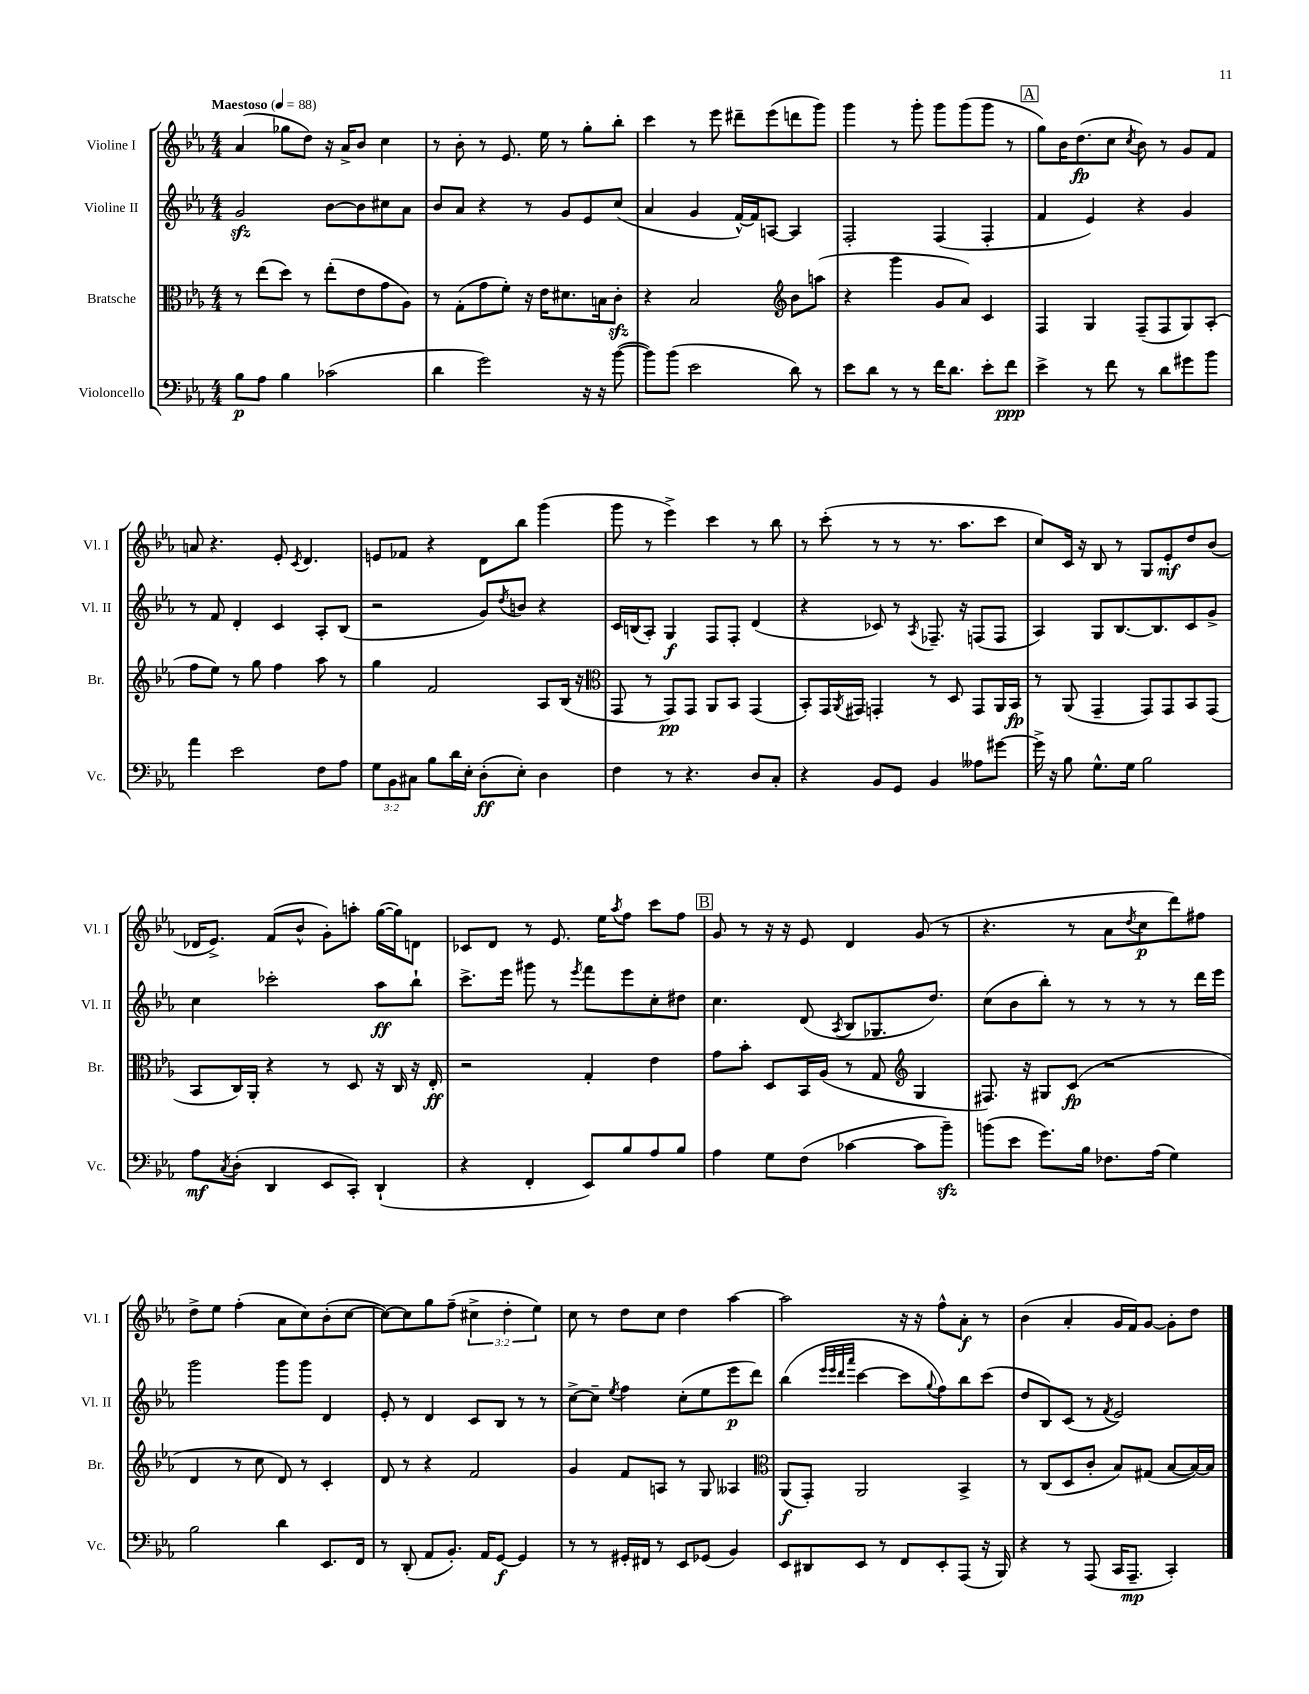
<<
\new StaffGroup <<
\new Staff = "s0" \with { instrumentName = "Violine I" shortInstrumentName = "Vl. I" } {
    \clef treble \key ees \major \numericTimeSignature \time 4/4 \override Staff.TupletNumber.text = #tuplet-number::calc-fraction-text \tempo "Maestoso" 4 = 88
    aes'4( ges''8 d''8) r16 aes'16-> bes'8 c''4 |
    r8 bes'8-. r8 ees'8. ees''16 r8 g''8-. bes''8-. |
    c'''4 r8 ees'''8 dis'''8-- ees'''8( d'''8 g'''8) |
    g'''4 r8 g'''8-. g'''8 g'''8( g'''8 r8 |
    \mark \markup { \box "A" } g''8) bes'16 d''8.\fp( c''8 \acciaccatura { c''8 } bes'8) r8 g'8 f'8 |
    a'8 r4. ees'8-. \acciaccatura { c'8 } d'4. |
    e'8 fes'8 r4 d'8 bes''8 g'''4( |
    g'''8 r8 ees'''4->) c'''4 r8 bes''8 |
    r8 c'''8-.( r8 r8 r8. aes''8. c'''8 |
    c''8) c'16 r16 bes8 r8 g8 ees'8-.\mf d''8 bes'8( |
    des'16 ees'8.->) f'8( bes'8-^ g'8-.) a''8-. g''16~( g''16) d'8 |
    ces'8 d'8 r8 ees'8. ees''16 \acciaccatura { aes''8 } f''8 c'''8 f''8 |
    \mark \markup { \box "B" } g'8 r8 r16 r16 ees'8 d'4 g'8( r8 |
    r4. r8 aes'8 \acciaccatura { d''8 } c''8\p d'''8) fis''8 |
    d''8-> ees''8 f''4-.( aes'8 c''8) bes'8-.( c''8~ |
    c''8~) c''8 g''8 f''8--( \tuplet 3/2 { cis''4-> d''4-. ees''4) } |
    c''8 r8 d''8 c''8 d''4 aes''4~ |
    aes''2 r16 r16 f''8-^ aes'8-.\f r8 |
    bes'4( aes'4-. g'16 f'16) g'8~ g'8-. d''8 \bar "|." |
}
\new Staff = "s1" \with { instrumentName = "Violine II" shortInstrumentName = "Vl. II" } {
    \clef treble \key ees \major \numericTimeSignature \time 4/4
    g'2\sfz bes'8~ bes'8 cis''8 aes'8 |
    bes'8 aes'8 r4 r8 g'8 ees'8 c''8( |
    aes'4 g'4 f'16~-^) f'16 a8~ a4 |
    f2-. f4( f4-. |
    \mark \markup { \box "A" } f'4 ees'4) r4 g'4 |
    r8 f'8 d'4-. c'4 aes8-. bes8( |
    r2 g'8) \acciaccatura { d''8 } b'8 r4 |
    c'16 b16( aes8-.) g4\f f8 f8-. d'4( |
    r4 ces'8) r8 \acciaccatura { aes8 } fes8.-- r16 f8( f8 |
    aes4) g8 bes8.~ bes8. c'8 g'8-> |
    c''4 ces'''2-. aes''8\ff bes''8-! |
    c'''8.-> ees'''16 gis'''8 r8 \acciaccatura { ees'''8 } f'''8 ees'''8 c''8-. dis''8 |
    \mark \markup { \box "B" } c''4. d'8( \acciaccatura { aes8 } bes8 ges8. d''8.) |
    c''8( bes'8 bes''8-.) r8 r8 r8 r8 d'''16 ees'''16 |
    g'''2 g'''8 g'''8 d'4 |
    ees'8-. r8 d'4 c'8 bes8 r8 r8 |
    c''8~-> c''8-- \acciaccatura { ees''8 } f''4 c''8-.( ees''8 ees'''8\p d'''8) |
    bes''4( \grace { ees'''32 ees'''32 d'''32 aes'''32 } c'''4~ c'''8 \appoggiatura { g''8 } f''8) bes''8 c'''8( |
    d''8 bes8) c'8( r8 \acciaccatura { f'8 } ees'2) \bar "|." |
}
\new Staff = "s2" \with { instrumentName = "Bratsche" shortInstrumentName = "Br." } {
    \clef alto \key ees \major \numericTimeSignature \time 4/4
    r8 ees''8( d''8) r8 ees''8-.( ees'8 g'8 aes8) |
    r8 g8-.( g'8 f'8-.) r16 ees'16 dis'8. b16 c'8-.\sfz |
    r4 bes2 \clef treble bes'8 a''8( |
    r4 g'''4 g'8 aes'8) c'4 |
    \mark \markup { \box "A" } f4 g4 f8--( f8 g8) aes8-.( |
    f''8 ees''8) r8 g''8 f''4 aes''8 r8 |
    g''4 f'2 aes8 bes16( r16 |
    \clef alto g,8 r8 g,8\pp) g,8 aes,8 bes,8 g,4( |
    bes,8-.) g,16 \acciaccatura { aes,8 } gis,16 g,4-. r8 d8 g,8 aes,16 bes,16\fp |
    r8 aes,8( g,4-- g,8) g,8 bes,8 g,8( |
    bes,8 c16) aes,16-. r4 r8 d8 r16 c16 r16 ees16-.\ff |
    r2 g4-. ees'4 |
    \mark \markup { \box "B" } g'8 bes'8-. d8 bes,16 aes16( r8 g8 \clef treble g4 |
    fis8.) r16 gis8 c'8\fp( r2 |
    d'4 r8 c''8 d'8) r8 c'4-. |
    d'8 r8 r4 f'2 |
    g'4 f'8 a8 r8 g8 aeses4 |
    \clef alto aes,8\f( g,8-.) aes,2 bes,4-> |
    r8 c8( d8 c'8-. bes8) gis8( bes8~ bes16~) bes16 \bar "|." |
}
\new Staff = "s3" \with { instrumentName = "Violoncello" shortInstrumentName = "Vc." } {
    \clef bass \key ees \major \numericTimeSignature \time 4/4 \override Staff.TupletNumber.text = #tuplet-number::calc-fraction-text
    bes8\p aes8 bes4 ces'2( |
    d'4 g'2) r16 r16 bes'8~( |
    bes'8) bes'8( ees'2 d'8) r8 |
    ees'8 d'8 r8 r8 f'16 d'8. ees'8-. f'8\ppp |
    \mark \markup { \box "A" } ees'4-> r8 f'8 r8 d'8 gis'8 bes'8 |
    aes'4 ees'2 f8 aes8 |
    \tuplet 3/2 { g8 bes,8 cis8 } bes8 d'16 ees16-. d8-.\ff( ees8-.) d4 |
    f4 r8 r4. d8 c8-. |
    r4 bes,8 g,8 bes,4 aeses8 gis'8~ |
    gis'16-> r16 bes8 g8.-^ g16 bes2 |
    aes8\mf \acciaccatura { c8 } d8-.( d,4 ees,8 c,8-.) d,4-!( |
    r4 f,4-. ees,8) bes8 aes8 bes8 |
    \mark \markup { \box "B" } aes4 g8 f8( ces'4~ ces'8 bes'8--\sfz) |
    b'8( ees'8 g'8.) bes16 fes8. aes16( g4) |
    bes2 d'4 ees,8. f,16 |
    r8 d,8-.( aes,8 bes,8.-.) aes,16 g,8~\f g,4 |
    r8 r8 gis,16-. fis,16 r8 ees,8 ges,8( bes,4) |
    ees,8 dis,8 ees,8 r8 f,8 ees,8-. aes,,8( r16 bes,,16) |
    r4 r8 aes,,8( c,16 aes,,8.--\mp c,4-.) \bar "|." |
}
>>
>>
\layout { \context { \Score \remove "Bar_number_engraver" } }
